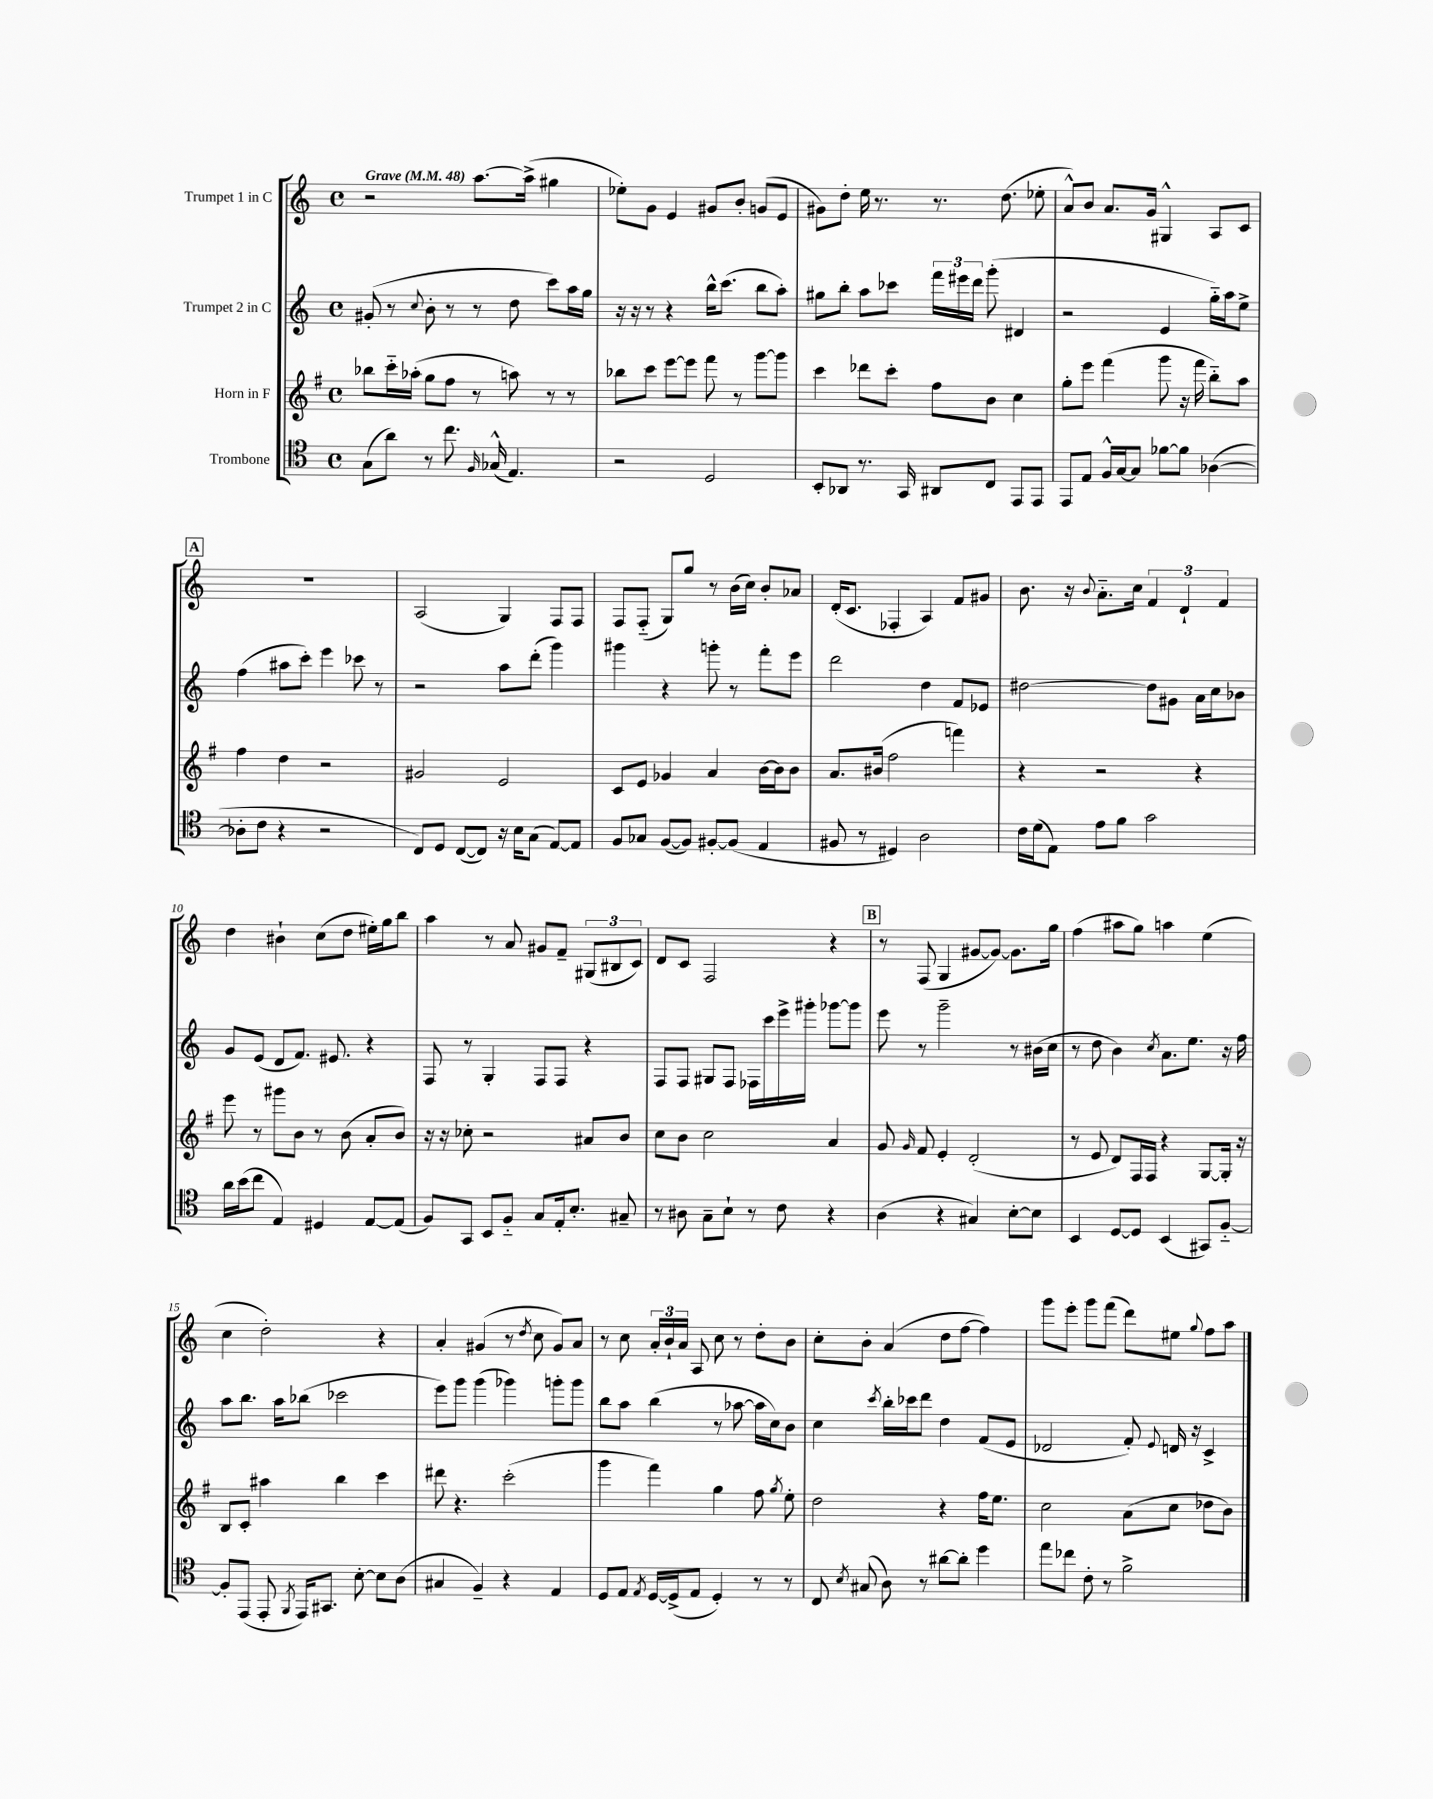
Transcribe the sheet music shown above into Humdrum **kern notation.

**kern	**kern	**kern	**kern
*staff4	*staff3	*staff2	*staff1
*clefC4	*clefG2	*clefG2	*clefG2
*k[]	*k[f#]	*k[]	*k[]
*M4/4	*M4/4	*M4/4	*M4/4
*met(c)	*met(c)	*met(c)	*met(c)
*MM48	*MM48	*MM48	*MM48
(8G\L	8bb-\L	(8g#'/	2r
8a\J)	16ccc'~\L	8r	.
.	(16aa-'\JJ	.	.
.	.	8qqcc/	.
8r	8gg\L	8b'\	.
8.cc\	8ff#\J	8r	.
.	8r	8r	[8.aa\L
16qqF/	.	.	.
(16G-^^/	.	.	.
4.E/)	8aa\)	8dd\	.
.	.	.	(16aa^\]Jk
.	8r	8ccc\L)	4gg#\
.	8r	16aa\L	.
.	.	16gg\JJ	.
=	=	=	=
2r	8bb-\L	16r	8ee-'\L)
.	.	16r	.
.	8ccc\J	8r	8g\J
.	[8eee\L	4r	4e/
.	8eee\]J	.	.
2D/	8fff#\	16bb^^\LK	8g#/L
.	.	(8.ccc\J	.
.	8r	.	8b'/J
.	[8ggg\L	8bb\L	(8g/L
.	8ggg\]J	8aa'\J)	8e/J
=	=	=	=
8BB'/L	4ccc\	8gg#\L	8g#\L)
8AA-/J	.	8bb'\J	8dd'\J
8.r	8ddd-\L	8aa\L	16ee\
.	.	.	8.r
.	8ccc'\J	8ccc-\J	.
16GG/	.	.	.
8AA#/L	8ff#\L	24fff\LL	8.r
.	.	24eee#\	.
.	.	24ddd\JJ	.
8C/J	8b\J	(8ggg'\	.
.	.	.	(8.dd\
8EE/L	4cc\	4d#/	.
8EE/J	.	.	8ee-'\
=	=	=	=
8EE/L	8gg'\L	2r	8a^^/L)
8E/J	8eee\J	.	8b/J
16F^^/LL	(4fff#\	.	8.a/L
[16G/J	.	.	.
8G/]J	.	.	.
.	.	.	16g/Jk
[8f-\L	8ggg\	4e/	4G#^^/
8f-\]J	16r	.	.
.	16fff#\	.	.
([4A-\	8bb'~\L)	16gg'~\LL)	8A/L
.	.	16aa\J	.
.	8aa\J	8ee^\J	8c/J
=	=	=	=
8A-'\]L	4ff#\	(4ff\	1r
8c\J	.	.	.
4r	4dd\	8aa#\L	.
.	.	8ccc'\J)	.
2r	2r	4eee\	.
.	.	8ccc-\	.
.	.	8r	.
=	=	=	=
8C/L)	2g#/	2r	(2A/
8D/J	.	.	.
([8C/L	.	.	.
8C/]J)	.	.	.
16r	2e/	8aa\L	4G/)
16B\LK	.	.	.
(8G\J	.	(8ddd'\J	.
[8E/L)	.	4ggg\)	8F/L
8E/]J	.	.	8F/J
=	=	=	=
8F/L	8c/L	4ggg#\	8F/L
8G-/J	8e/J	.	(8F'~/J
([8F/L	4g-/	4r	8G/L)
8F/]J)	.	.	8gg/J
[8F#'/L	4a/	8ggg'\	8r
(8F#/]J	.	8r	(16b\LL
.	.	.	16cc\JJ)
4E/	[16b\LL	8fff'\L	8b'/L
.	16b\]J	.	.
.	8b\J	8eee\J	8a-/J
=	=	=	=
8F#/	8.a/L	2ddd\	(16d'/LK
.	.	.	8.c/J
8r	.	.	.
.	(16b#/Jk	.	.
4D#/)	2ff#\	.	4F-'/
2A\	.	4dd\	4A/)
.	4fff\)	8f/L	8f/L
.	.	8e-/J	8g#/J
=	=	=	=
16c\LL	4r	[2dd#\	8.b\
(16d\J	.	.	.
8E\J)	.	.	.
.	.	.	16r
.	.	.	8qqb/
8e\L	2r	.	8.a'~\L
8f\J	.	.	.
.	.	.	16cc\Jk
2g\	.	8dd#\]L	6f/
.	.	8g#\J	.
.	.	.	6d`/
.	4r	16a\LL	.
.	.	16cc\J	.
.	.	.	6f/
.	.	8b-\J	.
=	=	=	=
16a\LL	8eee\	8g/L	4dd\
(16b\J	.	.	.
8cc\J	8r	(8e/J	.
4E/)	8ggg#\L	8d/L	4b#`\
.	8b\J	8.f/J)	.
4D#/	8r	.	(8cc\L
.	.	8.e#/	.
.	(8b\	.	8dd\J
[8E/L	8a'/L	4r	16ee#'\LL)
.	.	.	16gg\J
(8E/]J	8b/J)	.	8bb\J
=	=	=	=
8F/L)	16r	8F/	4aa\
.	16r	.	.
8GG/J	8cc-'\	8r	.
8BB/L	2r	4G'/	8r
8F'~/J	.	.	8a/
8G/L	.	8F/L	8g#/L
16E'/k	.	8F/J	8f~/J
8.B'/J	.	.	.
.	8a#/L	4r	(12G#/L
.	.	.	12B#/
8G#~/	8b/J	.	.
.	.	.	12c/J)
=	=	=	=
8r	8cc\L	8F/L	8d/L
8A#\	8b\J	8F/J	8c/J
8G~\L	2cc\	8G#/L	2F/
8B`\J	.	8F/J	.
8r	.	16F-\LL	.
.	.	16ccc\	.
8c\	.	16eee^\	.
.	.	16ggg#'\JJ	.
4r	4a/	[8ggg-\L	4r
.	.	8ggg-\]J	.
=	=	=	=
(4A\	8g/	8eee\	8r
.	16qqg/	.	.
.	8f#/	8r	(8F/
4r	4e'/	2ggg~\	4G/
4G#/)	(2d'/	.	[8g#/L
.	.	.	8g#/_J)
[8B'\L	.	8r	8.g#\]L
8B\]J	.	(16b#\LL	.
.	.	16cc\JJ	16gg\Jk
=	=	=	=
4BB/	8r	8r	(4ff\
.	8e/	8dd\	.
[8D/L	8d/L)	4b\)	8aa#\L
8D/]J	16F#/L	.	8gg\J)
.	16F#/JJ	.	.
.	.	8qcc/	.
(4BB/	4r	8.a\L	4aa\
.	.	8.ee\J	.
8GG#/L)	[8G/L	.	(4ee\
[8F'~/J	16G'/]Jk	16r	.
.	16r	16ff\	.
=	=	=	=
8F'/]L	8B/L	8aa\L	4cc\
(8EE/J	8c'/J	8.bb\J	.
8EE'/	4aa#\	.	2dd'\)
.	.	16aa\LK	.
8qFF/	.	.	.
16EE/LK)	.	(8bb-\J	.
8.GG#/J	.	.	.
.	4bb\	2ccc-\	.
[8B'\	.	.	.
8B\]L	4ccc\	.	4r
(8A\J	.	.	.
=	=	=	=
4G#/	8ddd#\	8eee\L)	4a'/
.	4.r	8ggg\J	.
4F~/)	.	(4ggg\	(4g#/
4r	(2ccc'\	4ggg-\)	8r
.	.	.	8qdd/
.	.	.	8cc\
4E/	.	8ggg'\L	8g#/L)
.	.	8ggg\J	8a/J
=	=	=	=
8D/L	4ggg\	8bb\L	8r
8E/J	.	8aa\J	8cc\
8qE/	.	.	.
[16D/LL	4fff#\)	(4bb\	24a'/LL
.	.	.	24b`/
(16D^/]J	.	.	.
.	.	.	24a/JJ
8E/J	.	.	8A/
4D'/)	4gg\	8r	8cc\
.	.	[8aa-\	8r
8r	8ff#\	16aa-\]LL	8dd'\L
.	.	16cc\J)	.
.	8qgg/	.	.
8r	8ee'\	8b\J	8b\J
=	=	=	=
8C/	2dd\	4cc\	8cc'\L
8qB/	.	.	.
(8G#/	.	.	8b'\J
.	.	8qccc/	.
8A\)	.	16bb'\LL	(4a/
.	.	16ccc-\J	.
8r	.	8ddd\J	.
[8a#\L	4r	4dd\	8dd\L
8a#'\]J	.	.	[8ff\J
4dd\	16ff#\LK	(8f/L	4ff\])
.	8.ee\J	.	.
.	.	8e/J	.
=	=	=	=
8ee\L	2cc\	2d-/	8ggg\L
8cc-\J	.	.	8eee'\J
8c'\	.	.	8ggg\L
8r	.	.	(8fff\J
2f^\	(8a\L	8f'/)	8ddd\L)
.	.	8qqe/	.
.	8cc\J	16d/	8ee#\J
.	.	16r	.
.	.	.	8qqgg/
.	8dd-\L	4c^/	8ff\L
.	8b\J)	.	8aa\J
==	==	==	==
*-	*-	*-	*-
